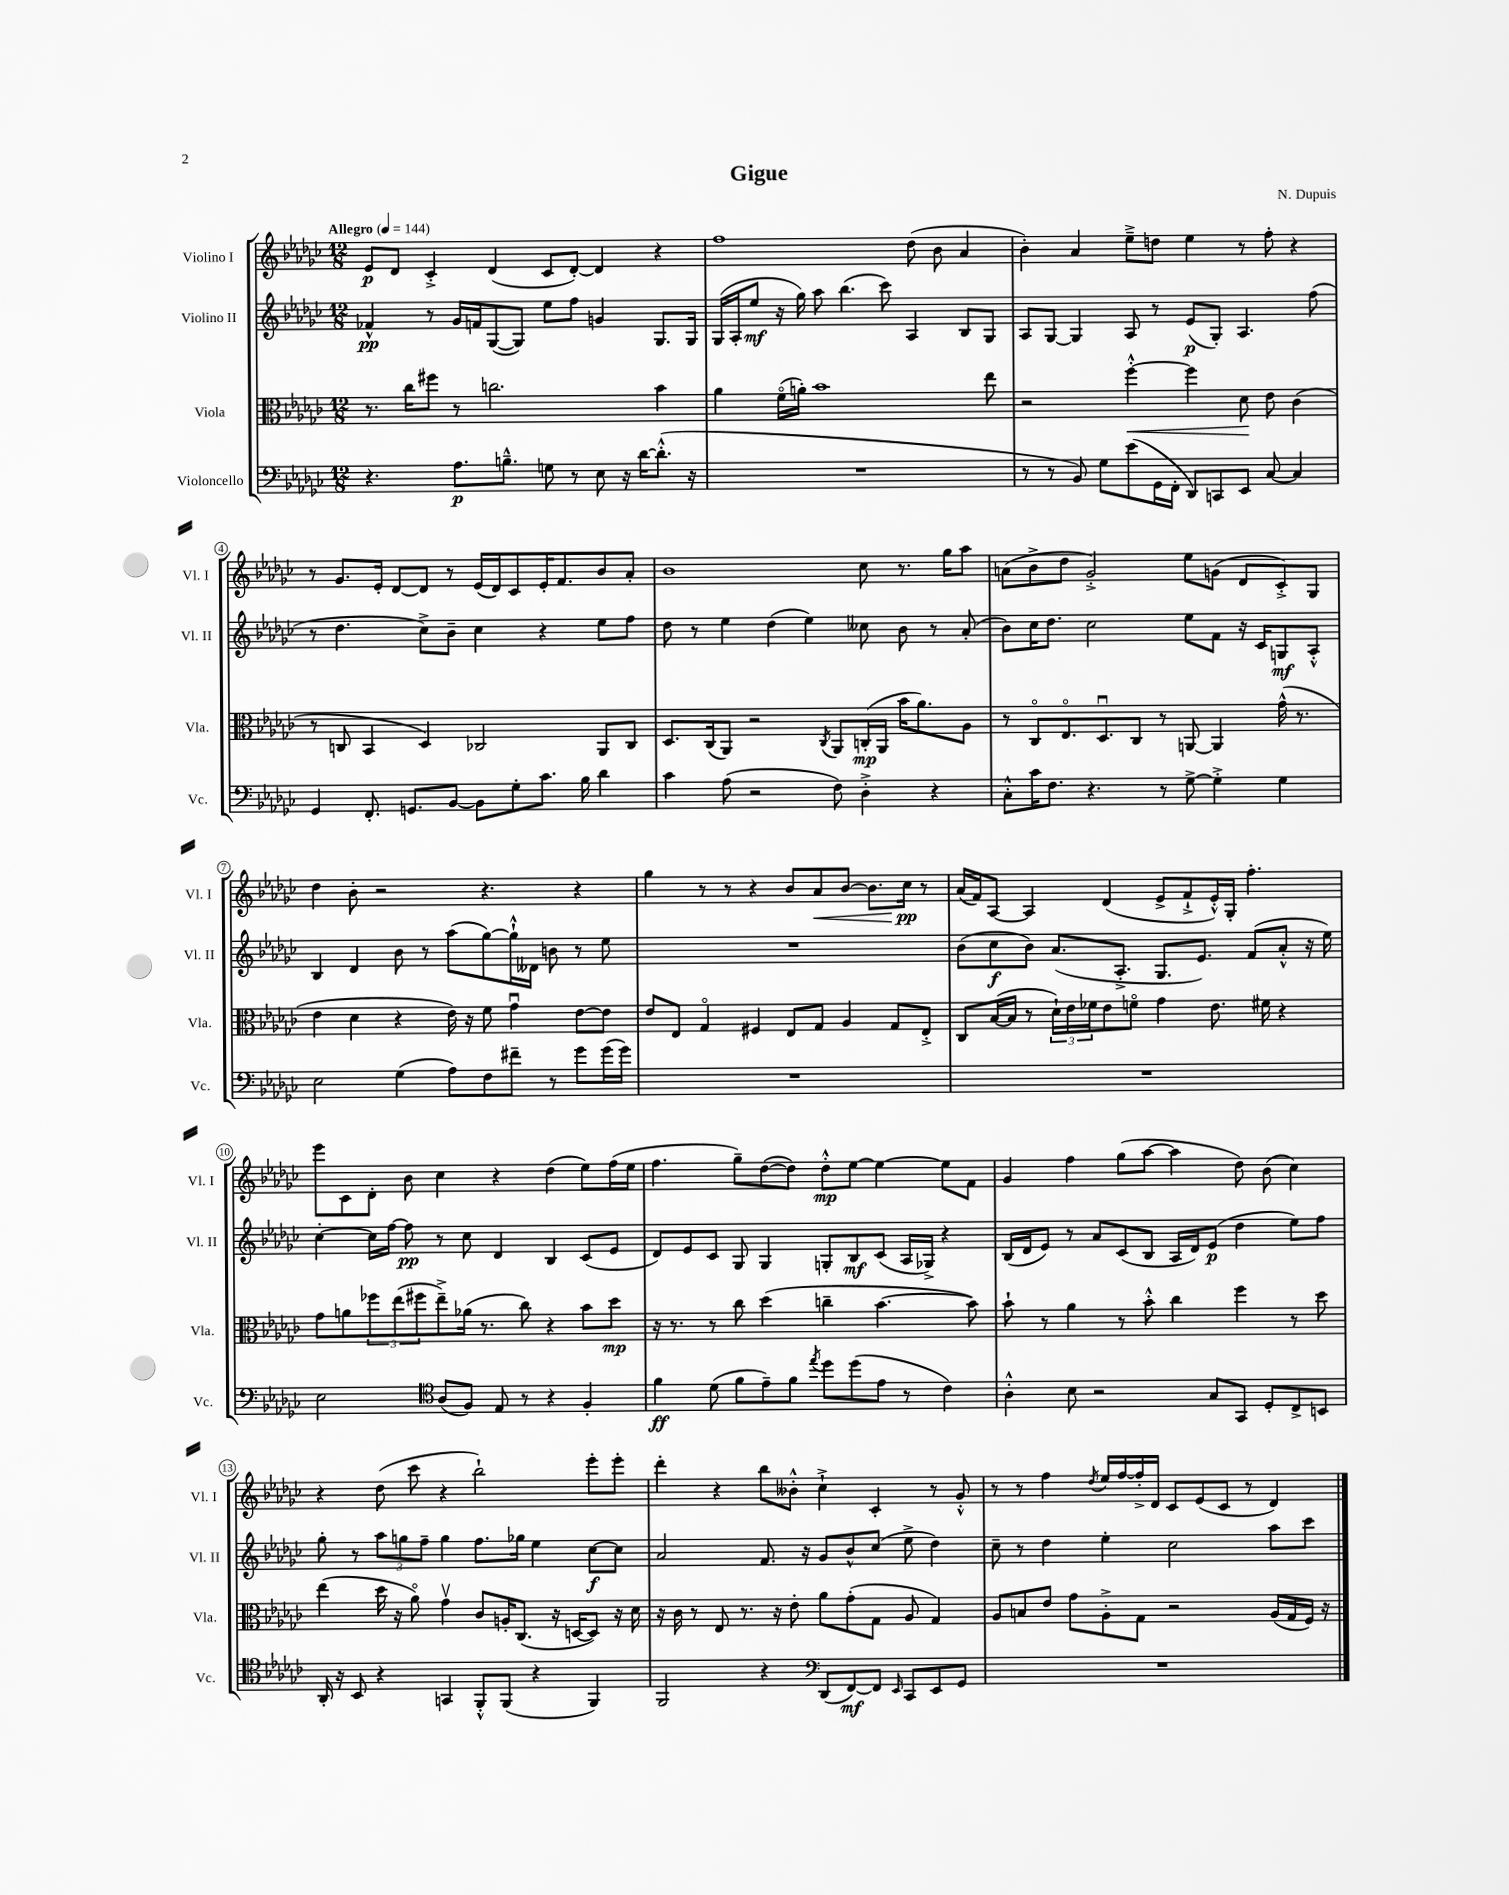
\header { title = "Gigue" composer = "N. Dupuis" }
<<
\new StaffGroup <<
\new Staff = "s0" \with { instrumentName = "Violino I" shortInstrumentName = "Vl. I" } {
    \clef treble \key ges \major \numericTimeSignature \time 12/8 \tempo "Allegro" 4 = 144
    ees'8\p des'8 ces'4-.-> des'4( ces'8 des'8~-.) des'4 r4 |
    f''1 des''8( bes'8 aes'4 |
    bes'4-.) aes'4 ees''8---> d''8 ees''4 r8 f''8-. r4 |
    r8 ges'8. ees'16-. des'8~ des'8 r8 ees'16( des'16) ces'8 ees'16-. f'8. bes'8 aes'8-. |
    bes'1 ces''8 r8. ges''16 aes''8 |
    a'8( bes'8-> des''8 ges'2-.->) ees''8 g'8( des'8 ces'8-.->) ges8 |
    des''4 bes'8-. r2 r4. r4 |
    ges''4 r8 r8 r4 bes'8 aes'8\< bes'8~ bes'8. ces''16\pp\! r8 |
    aes'16( f'16) aes8~ aes4 des'4( ees'8-> f'8-!-> ees'16-.-^) ges16-. f''4.-. |
    ees'''8 ces'8 des'8-. bes'8 ces''4 r4 des''4( ees''8) f''16( ees''16 |
    f''4. ges''8--) des''8~( des''8) des''8-.-^\mp ees''8~ ees''4~ ees''8 f'8 |
    ges'4 f''4 ges''8( aes''8~ aes''4 des''8) bes'8( ces''4) |
    r4 des''8( ces'''8 r4 bes''2-!) ees'''8-. ees'''8-. |
    des'''4-. r4 bes''8 beses'8-.-^ ces''4-!-> ces'4-. r8 ges'8-.-^ |
    r8 r8 f''4 \acciaccatura { des''8 } ees''16 f''16~ f''16-.-> des'16 ces'8 ees'8( ces'8 r8 des'4) \bar "|." |
}
\new Staff = "s1" \with { instrumentName = "Violino II" shortInstrumentName = "Vl. II" } {
    \clef treble \key ges \major \numericTimeSignature \time 12/8
    fes'4-^\pp r8 ges'16 f'16 ges8~( ges8) ees''8 f''8 g'4 ges8. ges16 |
    ges16( aes16-. ees''8\mf r16 ges''16) aes''8 bes''4.( ces'''8) aes4 bes8 ges8 |
    aes8 ges8~ ges4 aes8 r8 ees'8\p( ges8-.) aes4. f''8( |
    r8 des''4. ces''8->) bes'8-- ces''4 r4 ees''8 f''8 |
    des''8 r8 ees''4 des''4( ees''4) ceses''8 bes'8 r8 aes'8-.( |
    bes'8) ces''16 des''8. ces''2 ees''8 f'8 r16 ces'16 g8\mf aes8-.-^ |
    bes4 des'4 bes'8 r8 aes''8( ges''8~) ges''16-!-^ deses'16 b'8 r8 ees''8 |
    R1. |
    bes'8( ces''8\f bes'8) aes'8.( aes8.-.-> ges8. ees'8.) f'8( aes'8-.-^ r16 ees''16) |
    ces''4~-. ces''16 f''16~ f''8\pp r8 ces''8 des'4 bes4 ces'8( ees'8 |
    des'8) ees'8 ces'8 ges8 ges4 g8-. bes8\mf ces'8( aes16 ges16->) r4 |
    bes16( des'16 ees'8) r8 aes'8 ces'8( bes8 aes16 des'16) ees'8\p( des''4 ees''8) f''8 |
    ges''8-. r8 \tuplet 3/2 { aes''8 g''8 f''8-- } g''4 f''8. ges''16 ees''4 ces''8~\f ces''8 |
    aes'2 f'8. r16 ges'8 bes'8-^ ces''8( ees''8-> des''4) |
    ces''8-- r8 des''4 ees''4-. ces''2 aes''8 ces'''8 \bar "|." |
}
\new Staff = "s2" \with { instrumentName = "Viola" shortInstrumentName = "Vla." } {
    \clef alto \key ges \major \numericTimeSignature \time 12/8
    r8. ces''16 fis''8 r8 c''2. bes'4 |
    aes'4 f'16\flageolet( a'16-.) bes'1 ees''8 |
    r2 f''4~-.-^\< f''4 des'8\! ees'8 ces'4( |
    r8 c8 bes,4 des4) ces2 aes,8 ces8 |
    des8. ces16( aes,8) r2 \acciaccatura { ces8 } aes,8 c16-.\mp( aes,16 bes'16 aes'8.) aes8 |
    r8 ces8\flageolet ees8.\flageolet des8.\downbow ces8 r8 a,8~ a,4 ges'16-^( r8. |
    ees'4 des'4 r4 ees'16) r16 f'8 ges'4\downbow ees'8~ ees'8 |
    ees'8 ees8 ges4\flageolet fis4 ees8 ges8 aes4 ges8 ees8-.-> |
    ces8 bes16~( bes16 r8 \tuplet 3/2 { des'16-!) ees'16 fes'16 } ees'8 f'8\flageolet ges'4 ees'8. fis'16 r4 |
    ges'8 a'8 \tuplet 3/2 { fes''8 ees''8( fis''8 } ees''8--->) aes'16( r8. ces''8) r4 bes'8 des''8\mp |
    r16 r8. r8 ces''8 des''4( c''4-- bes'4.~ bes'8) |
    bes'8-! r8 aes'4 r8 bes'8-.-^ ces''4 f''4 r8 des''8 |
    ees''4( des''16 r16 aes'8\flageolet) ges'4\upbow ces'8 a16-. ces8.( r16 d16~ d8) r16 des'16 |
    r16 ces'16 r8 ees8 r8. r16 ees'8-. aes'8 ges'8-.( ges8 aes8 ges4) |
    aes8 b8 ees'8 ges'8 aes8-.-> ges8 r2 aes16( ges16 f16) r16 \bar "|." |
}
\new Staff = "s3" \with { instrumentName = "Violoncello" shortInstrumentName = "Vc." } {
    \clef bass \key ges \major \numericTimeSignature \time 12/8
    r4. aes8.\p b8.---^ g8 r8 ees8 r16 des'16~ des'8.-.-^( r16 |
    R1. |
    r8 r8 bes,8) ges8 ees'8( ges,16 f,16-. des,8) c,8 ees,8 ces8~ ces4 |
    ges,4 f,8.-. g,8. bes,8~ bes,8 ges8-. ces'8. bes16 des'4 |
    ces'4 aes8( r2 f8) des4-.-> r4 |
    ces8-.-^ ces'16 f8. r4. r8 ges8~-> ges4-.-> ges4 |
    ees2 ges4( aes8) f8 fis'8-- r8 ges'8 ges'16( ges'16) |
    R1. |
    R1. |
    ees2 \clef tenor aes8( f8) ees8 r8 r4 f4-. |
    f'4\ff des'8( f'8 ees'8--) f'8 \acciaccatura { ees''8 } des''8 des''8( ees'8 r8 ces'4) |
    aes4-.-^ bes8 r2 ges8 ges,8 des8-. ces8-> b,8 |
    aes,16-. r16 bes,8 r4 g,4 f,8-.-^ f,8( r4 f,4) |
    f,2 r4 \clef bass des,8( f,8~\mf) f,8 \grace { ees,16 } ces,8 ees,8 ges,8 |
    R1. \bar "|." |
}
>>
>>
\layout { \context { \Score \override BarNumber.stencil = #(make-stencil-circler 0.1 0.3 ly:text-interface::print) } }
